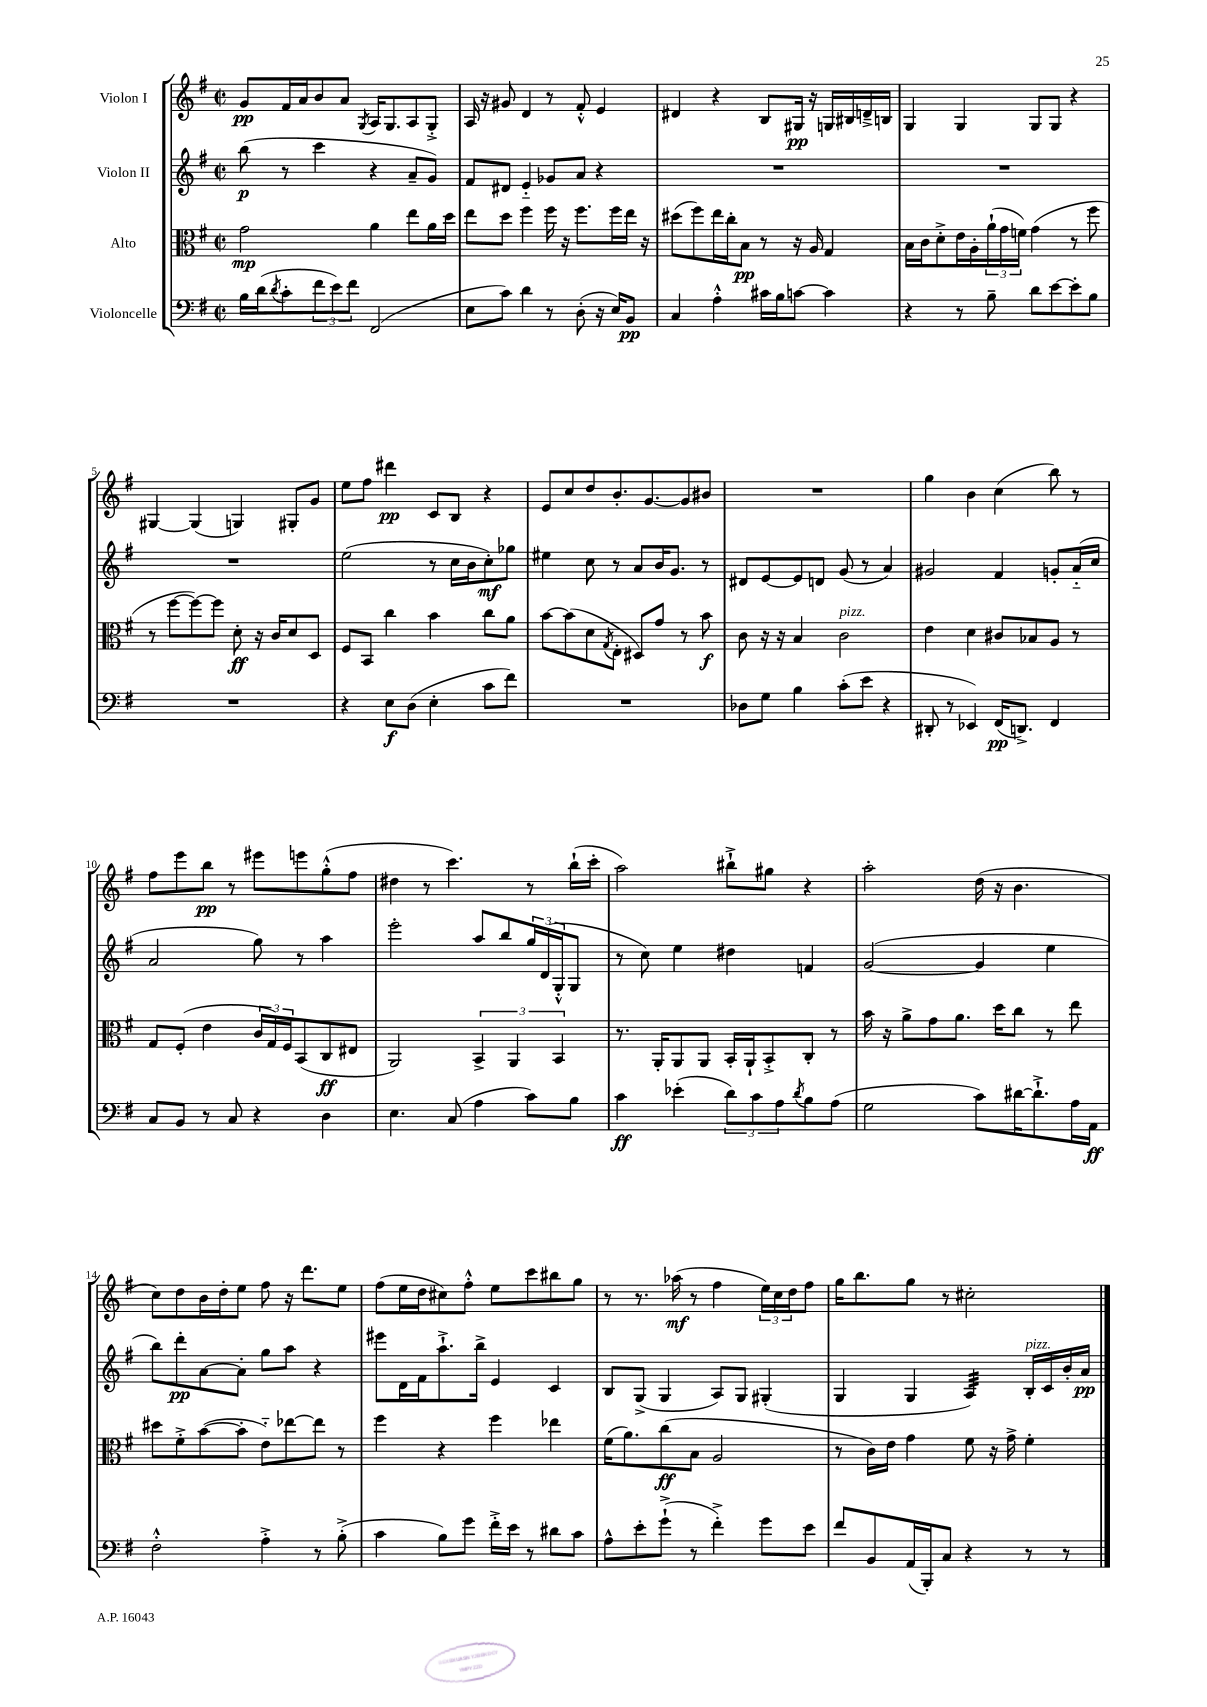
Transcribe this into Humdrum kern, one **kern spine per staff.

**kern	**kern	**kern	**kern
*staff4	*staff3	*staff2	*staff1
*clefF4	*clefC3	*clefG2	*clefG2
*k[f#]	*k[f#]	*k[f#]	*k[f#]
*M2/2	*M2/2	*M2/2	*M2/2
*met(c|)	*met(c|)	*met(c|)	*met(c|)
16B\LL	2g\	(8bb\	8g/L
(16d\J	.	.	.
8qd/	.	.	.
8c'\	.	8r	16f#/L
.	.	.	16a/J
12f#\	.	4ccc\	8b/
12e\)	.	.	.
.	.	.	8a/J
12f#\J	.	.	.
.	.	.	8qG/
(2FF#/	4a\	4r	16A/LK
.	.	.	8.G/
.	8ee\L	8a~/L	8A/
.	16a\L	8g/J)	8G'^/J
.	16dd\JJ	.	.
=	=	=	=
8E\L	8ee\L	8f#/L	16A/
.	.	.	16r
8c\J)	8dd\J	8d#/J	8g#/
4d\	4ff#\	4e'~/	4d/
8r	16ff#\	8g-/L	8r
.	16r	.	.
(8D'\	8.ff#\L	8a/J	8f#'^^/
16r	.	4r	4e/
16E/LK)	16ff#\L	.	.
8BB/J	16ee\JJ	.	.
.	16r	.	.
=	=	=	=
4C/	(8dd#\L	1r	4d#/
.	8ff#\)	.	.
4A'^^\	16ee\L	.	4r
.	16cc'\J	.	.
.	8B\J	.	.
16c#\LL	8r	.	8B/L
16B\J	.	.	.
[8c\J	16r	.	16G#/Jk
.	16A/	.	16r
4c\]	4G/	.	16G/LL
.	.	.	16B#/
.	.	.	16d~^/
.	.	.	16B/JJ
=	=	=	=
4r	16B\LL	1r	4G/
.	16c\J	.	.
.	8d'^\	.	.
8r	16e\L	.	4G/
.	16A'\	.	.
8B~\	(24a`\	.	.
.	24g\	.	.
.	24f\JJ)	.	.
8d\L	(4g\	.	8G/L
[8e\	.	.	8G/J
8e'\]	8r	.	4r
8B\J	8ff#\	.	.
=	=	=	=
1r	8r	1r	[4G#/
.	[8ff#\L	.	.
.	8ff#\_)	.	(4G#/]
.	8ff#\]J	.	.
.	8d'\	.	4G/)
.	16r	.	.
.	16c/LK	.	.
.	8d/	.	8G#'/L
.	8D/J	.	8g/J
=	=	=	=
4r	8F#/L	(2ee\	8ee\L
.	8BB/J	.	8ff#\J
8E\L	4cc\	.	4ddd#\
(8D\J	.	.	.
4E'\	4b\	8r	8c/L
.	.	16cc\LL	8B/J
.	.	16b\J	.
8c\L	8cc\L	8cc'\)	4r
8f#\J)	8a\J	8gg-\J	.
=	=	=	=
1r	[8b\L	4ee#\	8e/L
.	(8b\]	.	8cc/
.	8d\	8cc\	8dd/
.	8qG/	.	.
.	8E'\J	8r	8.b'/
.	8D#/L)	8a/L	.
.	.	.	[8.g/
.	8g/J	16b/K	.
.	.	8.g/J	.
.	8r	.	8g/]
.	8b\	8r	8b#/J
=	=	=	=
8D-\L	8c\	8d#/L	1r
8G\J	16r	[8e/	.
.	16r	.	.
4B\	4B/	8e/]	.
.	.	8d/J	.
(8c'\L	2c\	(8g/	.
8e\J	.	8r	.
4r	.	4a/)	.
=	=	=	=
8DD#'/	4e\	2g#/	4gg\
8r	.	.	.
4EE-/)	4d\	.	4b\
(16FF#/LK	8c#/L	4f#/	(4cc\
8.DD^/J)	.	.	.
.	8B-/	.	.
4FF#/	8A/J	8g'/L	8bb\)
.	8r	(16a'~/L	8r
.	.	16cc/JJ	.
=	=	=	=
8C/L	8G/L	2a/	8ff#\L
8BB/J	(8F#'/J	.	8eee\
8r	4e\	.	8bb\J
8C/	.	.	8r
4r	24c/LL	8gg\)	8eee#\L
.	24G/)	.	.
.	24F#/J	.	.
.	(8BB/	8r	8eee\
4D\	8C/	4aa\	(8gg'^^\
.	8E#/J	.	8ff#\J
=	=	=	=
4.E\	2AA/)	2eee'\	4dd#\
.	.	.	8r
(8C/	.	.	4.ccc\)
4A\	6BB^/	8aa/L	.
.	.	8bb/	.
.	6AA/	.	.
8c\L)	.	24gg/L	8r
.	.	(24d/	.
.	6BB/	24G'^^/J	.
8B\J	.	8G/J	(16bb`\LL
.	.	.	16ccc'\JJ
=	=	=	=
4c\	8.r	8r	2aa\)
.	.	8cc\)	.
.	16AA'/LK	.	.
(4e-'\	8AA/	4ee\	.
.	8AA/J	.	.
12d\L)	16BB'/LL	4dd#\	8bb#`^\L
.	16AA`/J	.	.
12c\	.	.	.
.	8BB'^/	.	8gg#\J
12A\	.	.	.
8qd/	.	.	.
8B\	8C'/J	4f/	4r
(8A\J	8r	.	.
=	=	=	=
2G\	16b\	([2g/	2aa'\
.	16r	.	.
.	8a^\L	.	.
.	8g\	.	.
.	8.a\J	.	.
8c\L)	.	4g/]	(16dd\
.	16dd\LK	.	16r
[16d#\K	8cc\J	.	4.b\
8.d#`^\]	.	.	.
.	8r	4ee\	.
16A\L	8ee\	.	.
16AA\JJ	.	.	.
=	=	=	=
2F#'^^\	8dd#\L	8bb\L)	8cc\L)
.	8f#'^\	8ddd'\	8dd\
.	([8b\	[8a\	16b\L
.	.	.	16dd'\J
.	8b'\]J	8a'\]J	8ee\J
4A'^\	8e'~\L)	8gg\L	8ff#\
.	[8ee-\	8aa\J	16r
.	.	.	8.ddd\L
8r	8ee-\]J	4r	.
(8B'^\	8r	.	8ee\J
=	=	=	=
4c\	4ff#\	8eee#\L	(8ff#\L
.	.	16d\L	16ee\L
.	.	16f#\J	16dd\J
8B\L)	4r	8.aa`^\	8cc#\)
8g\J	.	.	8ff#'^^\J
.	.	16bb^\Jk	.
16f#'^\LL	4ff#\	4e/	8ee\L
16e\JJ	.	.	.
8r	.	.	8ccc\
8d#\L	4ee-\	4c/	8bb#\
8c\J	.	.	8gg\J
=	=	=	=
8A^^\L	(16f#\LK	8B/L	8r
.	8.a\)	.	.
8e'\	.	(8G^/J	8.r
(8g`^\J	(8cc\	4G/	.
.	.	.	(16aa-\
8r	8B\J	.	8r
4f#'^\)	2A/	8A/L)	4ff#\
.	.	8G/J	.
8g\L	.	(4G#'/	24ee\LL)
.	.	.	24cc\
.	.	.	24dd\J
8e\J	.	.	8ff#\J
=	=	=	=
8f#/L	8r	4G/	16gg\LK
.	.	.	8.bb\
8BB/	16c\LL)	.	.
.	16e\JJ	.	.
(16AA/L	4g\	4G/	8gg\J
16BBB'/J)	.	.	.
8C/J	.	.	8r
4r	8f#\	4A/)	2cc#'\
.	16r	.	.
.	16g^\	.	.
8r	4f#'\	16B'/LL	.
.	.	16c/	.
8r	.	16b'/	.
.	.	16a/JJ	.
==	==	==	==
*-	*-	*-	*-
